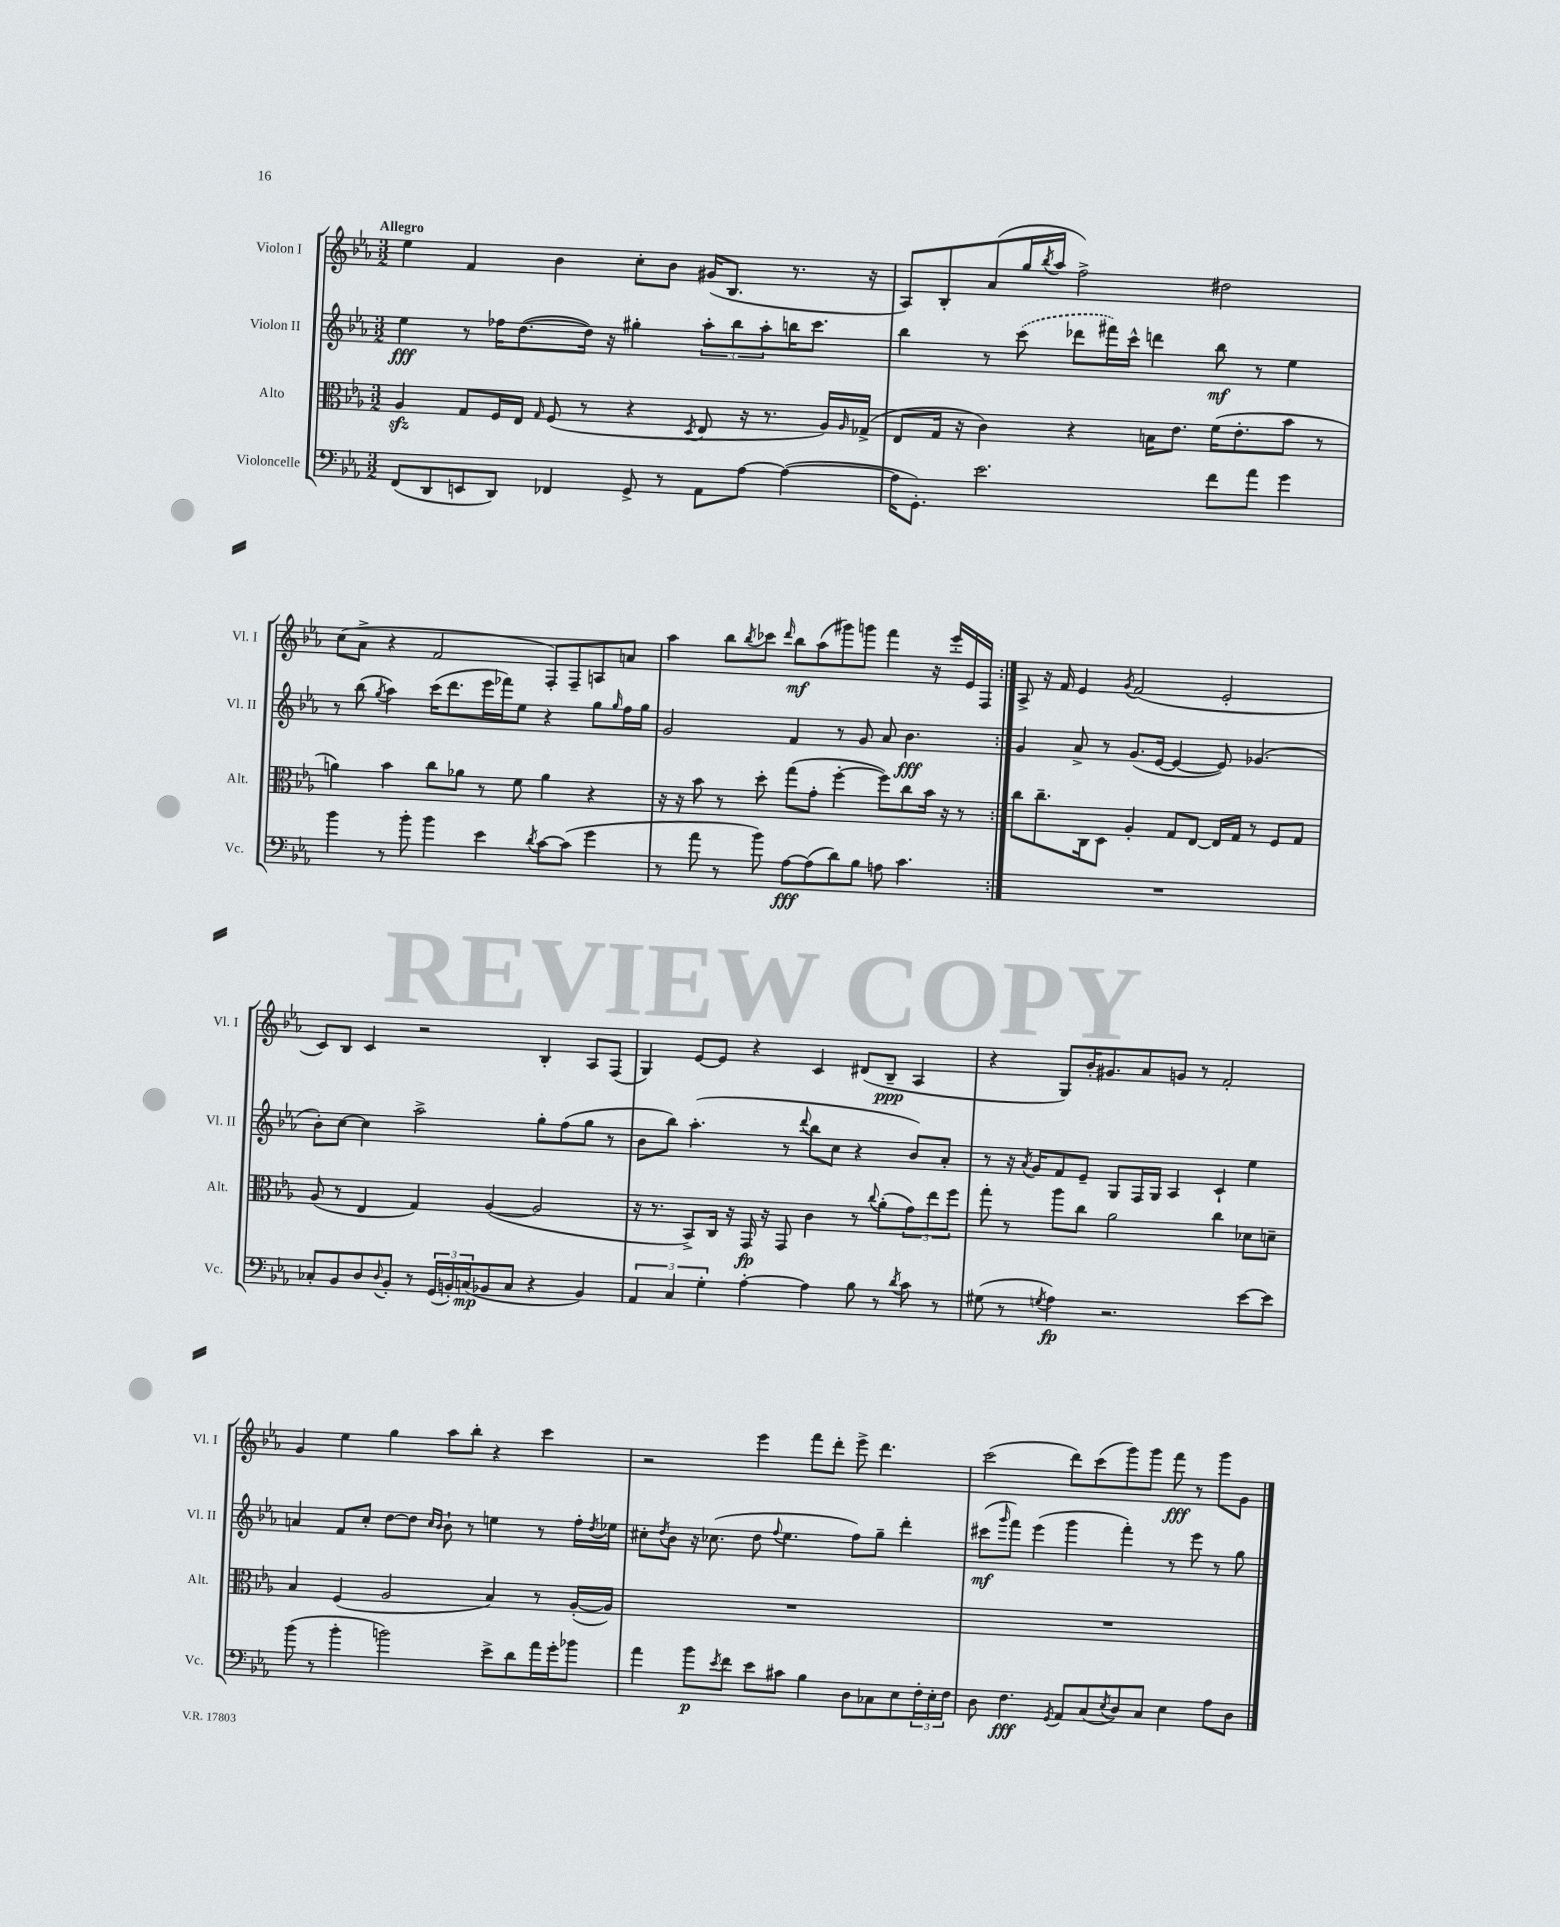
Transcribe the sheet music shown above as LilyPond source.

<<
\new StaffGroup <<
\new Staff = "s0" \with { instrumentName = "Violon I" shortInstrumentName = "Vl. I" } {
    \clef treble \key ees \major \numericTimeSignature \time 3/2 \tempo "Allegro"
    \repeat volta 2 { ees''4 f'4 bes'4 c''8-. bes'8 gis'16( bes8. r8. r16 |
    aes8) bes8-. aes'8( g''16 \acciaccatura { bes''8 } aes''16 f''2->) dis''2 |
    c''8( aes'8-> r4 f'2 f8-.) f8-- a8 a'8 |
    aes''4 bes''8 \acciaccatura { bes''8 } ces'''8 \grace { d'''16 } bes''8\mf aes''8( gis'''8) g'''8 f'''4 r16 ees'''16-. ees'16 f16 | }
    aes8-> r16 f'16 ees'4 \acciaccatura { g'8 } f'2( ees'2-. |
    c'8) bes8 c'4 r2 bes4-. aes8 f8( |
    g4) ees'8~ ees'8 r4 c'4 dis'8( bes8--\ppp aes4 |
    r4 g8) bes'16-. gis'8. aes'8 g'8 r8 f'2-. |
    g'4 ees''4 g''4 aes''8 bes''8-. r4 c'''4 |
    r2 ees'''4 f'''8 d'''8-. ees'''8-> d'''4. |
    c'''2( d'''8) c'''8( g'''8) g'''8 f'''8\fff r8 g'''8 g'8 \bar "|." |
}
\new Staff = "s1" \with { instrumentName = "Violon II" shortInstrumentName = "Vl. II" } {
    \clef treble \key ees \major \numericTimeSignature \time 3/2
    \repeat volta 2 { ees''4\fff r8 fes''16 d''8.~( d''16) r16 gis''4-. \tuplet 3/2 { aes''8-. bes''8 aes''8-. } b''16 c'''8. |
    bes''4 r8 \once \slurDashed c'''8( des'''8 fis'''16) c'''16-^ d'''4 bes''8\mf r8 ees''4 |
    r8 bes''8( \acciaccatura { g''8 } aes''4) c'''16( d'''8. ees'''16 fes'''16) ees''8 r4 g''8 \grace { g''16 } f''16 g''16 |
    g'2 f'4 r8 g'8 aes'8 bes'4.\fff | }
    g'4 aes'8-> r8 g'8.( ees'16~ ees'4~ ees'8) ges'4.( |
    bes'8-.) c''8~ c''4 aes''2-> g''8-. f''8( g''8 r8 |
    bes'8 bes''8) aes''4.-.( r8 \appoggiatura { d'''8 } bes''8 c''8 r4 bes'8) aes'8-. |
    r8 r16 \acciaccatura { aes'8 } g'16 f'8 ees'8-- g8 f16 g16 aes4 c'4-! ees''4 |
    a'4 f'8 c''8-. d''8~ d''8 \grace { c''16 bes'16 } bes'8-! r8 e''4 r8 f''16-. \acciaccatura { d''8 } ees''16 |
    cis''8-. \acciaccatura { d''8 } bes'8 r16 ces''8.( d''8 \appoggiatura { f''8 } ees''4. f''8) g''8-- d'''4-. |
    cis'''8\mf( \grace { g'''16 } f'''8) ees'''4( g'''4 f'''4-.) r8 ees'''8 r8 g''8 \bar "|." |
}
\new Staff = "s2" \with { instrumentName = "Alto" shortInstrumentName = "Alt." } {
    \clef alto \key ees \major \numericTimeSignature \time 3/2
    \repeat volta 2 { aes4\sfz g8 f16 ees16 \grace { g16 } f8( r8 r4 \acciaccatura { d8 } ees8 r16 r8. aes16) \grace { aes16 } ges16->( |
    ees8 g16 r16 c'4) r4 b16 ees'8. f'16( ees'8.-. bes'8 r8 |
    a'4) bes'4 c''8 aes'8 r8 f'8 aes'4 r4 |
    r16 r16 bes'8 r8 d''8-. g''8( g'8-. f''4~-. f''8) c''8 bes'16 r16 r8 | }
    c''8 c''8.-- c16 d8 aes4-. g8 ees8~ ees16 g16 r8 f8 g8 |
    aes8( r8 ees4 g4) aes4~( aes2 |
    r16 r8. bes,8->) c16 r16 g,16\fp r16 g,8 c'4 r8 \appoggiatura { c''8 } aes'8-.( \tuplet 3/2 { g'8) ees''8 f''8 } |
    g''8-. r8 aes''8 c''8 aes'2 c''4 des'8 d'8-- |
    bes4 f4( aes2 bes4) r8 aes16~-.( aes16) |
    R1. |
    R1. \bar "|." |
}
\new Staff = "s3" \with { instrumentName = "Violoncelle" shortInstrumentName = "Vc." } {
    \clef bass \key ees \major \numericTimeSignature \time 3/2
    \repeat volta 2 { f,8( d,8 e,8 d,8) fes,4 g,8-> r8 aes,8 aes8~ aes4~( |
    aes16 g,8.-.) ees'2. f'8 aes'8 g'4 |
    bes'4 r8 bes'8-. bes'4 ees'4 \acciaccatura { d'8 } c'8~ c'8( g'4 |
    r8 aes'8 r8 bes'8) aes8~\fff aes8( d'8) bes8 a8 c'4. | }
    R1. |
    ces8-. bes,8 d8 \appoggiatura { d8 } bes,8-. r8 \tuplet 3/2 { g,16( b,16-.) c16\mp( } bes,8 c8 r4 bes,4) |
    \tuplet 3/2 { aes,4 c4 g4-. } aes4~-. aes4 bes8 r8 \acciaccatura { d'8 } c'8 r8 |
    gis8( r8 \acciaccatura { g8 } aes4\fp) r2. ees'8~ ees'8 |
    bes'8( r8 bes'4-. b'2) ees'8-> d'8 aes'16 g'16-. bes'8 |
    aes'4 bes'8\p \acciaccatura { ees'8 } f'8 ees'8 cis'8 bes4 d8 ces8 ees8 \tuplet 3/2 { f16-. ees16-. f16 } |
    d8 f4.\fff \acciaccatura { g,8 } aes,8 c8( \acciaccatura { ees8 } d8) c8 ees4 aes8 d8 \bar "|." |
}
>>
>>
\layout { \context { \Score \remove "Bar_number_engraver" } }
